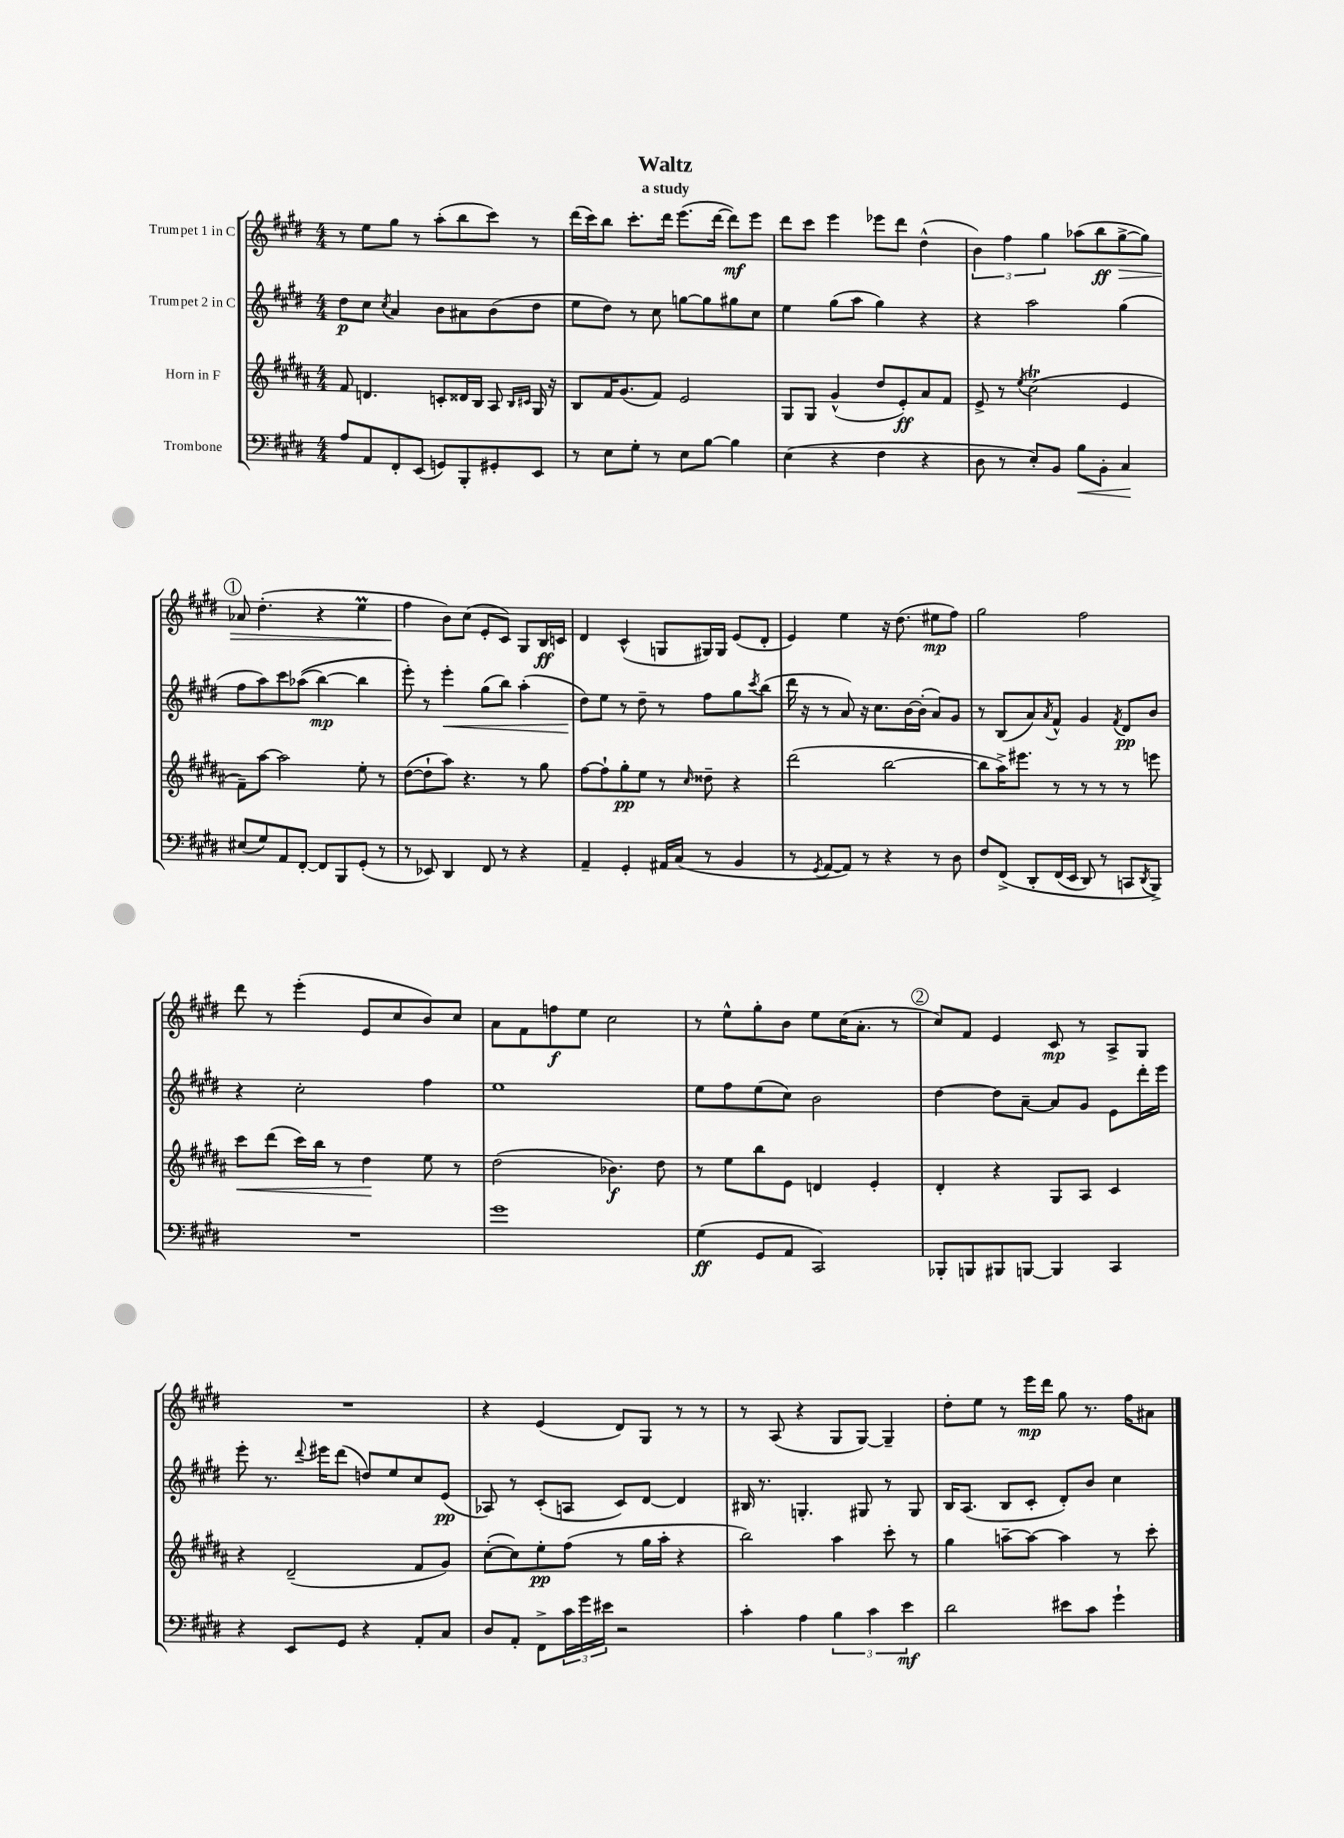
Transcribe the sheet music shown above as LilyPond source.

\header { title = "Waltz" subtitle = "a study" }
<<
\new StaffGroup <<
\new Staff = "s0" \with { instrumentName = "Trumpet 1 in C" } {
    \clef treble \key e \major \numericTimeSignature \time 4/4
    r8 e''8 gis''8 r8 a''8-.( b''8 cis'''8) r8 |
    dis'''16( cis'''16) b''8 cis'''8.-. dis'''16 e'''8.( dis'''16~ dis'''8\mf) e'''8 |
    dis'''8 cis'''8 e'''4 ees'''8 dis'''8 dis''4-^( |
    \tuplet 3/2 { b'4) fis''4 gis''4 } aes''8( b''8\ff gis''8~->\> gis''8) |
    \mark \markup { \circle "1" } aes'8 dis''4.-.( r4 e''4\prall |
    fis''4\! b'8) cis''8( e'8-. cis'8) gis8 b16\ff c'16 |
    dis'4 cis'4-^( g8 gis16) gis16 e'8( dis'8-. |
    e'4) e''4 r16 dis''8.( eis''8\mp fis''8) |
    gis''2 fis''2 |
    dis'''8 r8 e'''4-.( e'8 cis''8 b'8) cis''8 |
    a'8 fis'8 f''8\f e''8 cis''2 |
    r8 e''8-^ gis''8-. b'8 e''8 cis''16( a'8.-. r8 |
    \mark \markup { \circle "2" } cis''8) fis'8 e'4 cis'8\mp r8 a8-> gis8 |
    R1 |
    r4 e'4( dis'8) gis8 r8 r8 |
    r8 a8( r4 gis8 gis8~) gis4-- |
    dis''8-. e''8 r8 e'''16\mp dis'''16 gis''8 r8. fis''16 ais'8 \bar "|." |
}
\new Staff = "s1" \with { instrumentName = "Trumpet 2 in C" } {
    \clef treble \key e \major \numericTimeSignature \time 4/4
    dis''8\p cis''8 \acciaccatura { cis''8 } a'4 b'8 ais'8 b'8( dis''8 |
    e''8 dis''8) r8 cis''8 g''8~ g''8 gis''8 cis''8 |
    e''4 gis''8( a''8 gis''4) r4 |
    r4 a''2 gis''4( |
    \mark \markup { \circle "1" } fis''8 a''8) cis'''8 aes''8(\( b''4~\mp) b''4 |
    e'''8-.\) r8 e'''4-.\< gis''8( b''8) a''4-.( |
    dis''8\!) e''8 r8 dis''8-- r8 fis''8 gis''8 \acciaccatura { cis'''8 } b''8( |
    dis'''16 r16 r8 a'8) r16 cis''8. b'16~ b'16-.( a'8) gis'8 |
    r8 b8( a'8) \acciaccatura { a'8 } fis'8-^ gis'4 \acciaccatura { fis'8 } dis'8\pp b'8 |
    r4 cis''2-. fis''4 |
    e''1 |
    e''8 fis''8 e''8( cis''8) b'2 |
    \mark \markup { \circle "2" } dis''4~ dis''8 a'8~-- a'8 gis'8 e'8 dis'''16-. e'''16 |
    e'''8-. r8. \appoggiatura { dis'''8 } eis'''16 dis'''8( d''8) e''8 cis''8 e'8\pp( |
    aes8) r8 cis'8-.( a8 cis'8) dis'8~ dis'4 |
    bis16 r8. g4.-. gis8 r8 gis8 |
    b16 a8.( b8 cis'8-. dis'8-.) b'8 cis''4 \bar "|." |
}
\new Staff = "s2" \with { instrumentName = "Horn in F" } {
    \clef treble \key b \major \numericTimeSignature \time 4/4
    fis'8 d'4. c'8-. disis'16 b16 ais8 \grace { b16 cis'16 } gis16 r16 |
    b8 fis'16 gis'8.( fis'8) e'2 |
    gis8 gis8 gis'4-^( dis''8 e'8-.\ff) ais'8 fis'8 |
    e'8-> r8 \acciaccatura { e''8 } cis''2\trill( e'4 |
    \mark \markup { \circle "1" } fis'8--) ais''8~ ais''2 e''8-. r8 |
    dis''8~( dis''8-! ais''8) r4. r8 gis''8 |
    fis''8~ fis''8-! gis''8-.\pp e''8 r8 \grace { cis''16 } disis''8-- r4 |
    dis'''2( b''2~ |
    b''8 ais''16->) eis'''8. r8 r8 r8 r8 e'''8 |
    cis'''8\< dis'''8( cis'''16) b''16 r8 dis''4\! e''8 r8 |
    dis''2( bes'4.\f) dis''8 |
    r8 e''8 b''8 e'8 d'4 e'4-. |
    \mark \markup { \circle "2" } dis'4-. r4 gis8 ais8 cis'4 |
    r4 dis'2--( fis'8 gis'8) |
    cis''8~-.( cis''8) e''8-.\pp fis''8( r8 gis''16 ais''16-. r4 |
    b''2) ais''4 cis'''8-. r8 |
    gis''4 a''8~-- a''8~ a''4 r8 cis'''8-. \bar "|." |
}
\new Staff = "s3" \with { instrumentName = "Trombone" } {
    \clef bass \key e \major \numericTimeSignature \time 4/4
    a8 a,8 fis,8-. e,8( g,8) b,,8-. gis,8-. e,8 |
    r8 e8 gis8-. r8 e8 b8~ b4 |
    e4( r4 fis4 r4 |
    dis8 r8 e8-.) b,8 b8\< b,8-. cis4\! |
    \mark \markup { \circle "1" } eis8( gis8) a,8 fis,8~-. fis,8 b,,8 gis,8-.( r8 |
    r8 ees,8) dis,4 fis,8 r8 r4 |
    a,4-- gis,4-. ais,16 cis16( r8 b,4 |
    r8 \acciaccatura { gis,8 } a,8~ a,8) r8 r4 r8 dis8 |
    fis8 fis,8->\( dis,8-. fis,16( e,16 dis,8) r8 c,8 \acciaccatura { dis,8 } b,,8->\) |
    R1 |
    gis'1 |
    gis4\ff( gis,8 a,8 cis,2) |
    \mark \markup { \circle "2" } bes,,8-. b,,8 bis,,8 b,,8~ b,,4 cis,4 |
    r4 e,8 gis,8 r4 a,8-. cis8 |
    dis8 a,8-. fis,8-> \tuplet 3/2 { cis'16 gis'16 eis'16 } r2 |
    cis'4-. a4 \tuplet 3/2 { b4 cis'4 e'4\mf } |
    dis'2 eis'8 cis'8 gis'4-! \bar "|." |
}
>>
>>
\layout { \context { \Score \remove "Bar_number_engraver" } }
